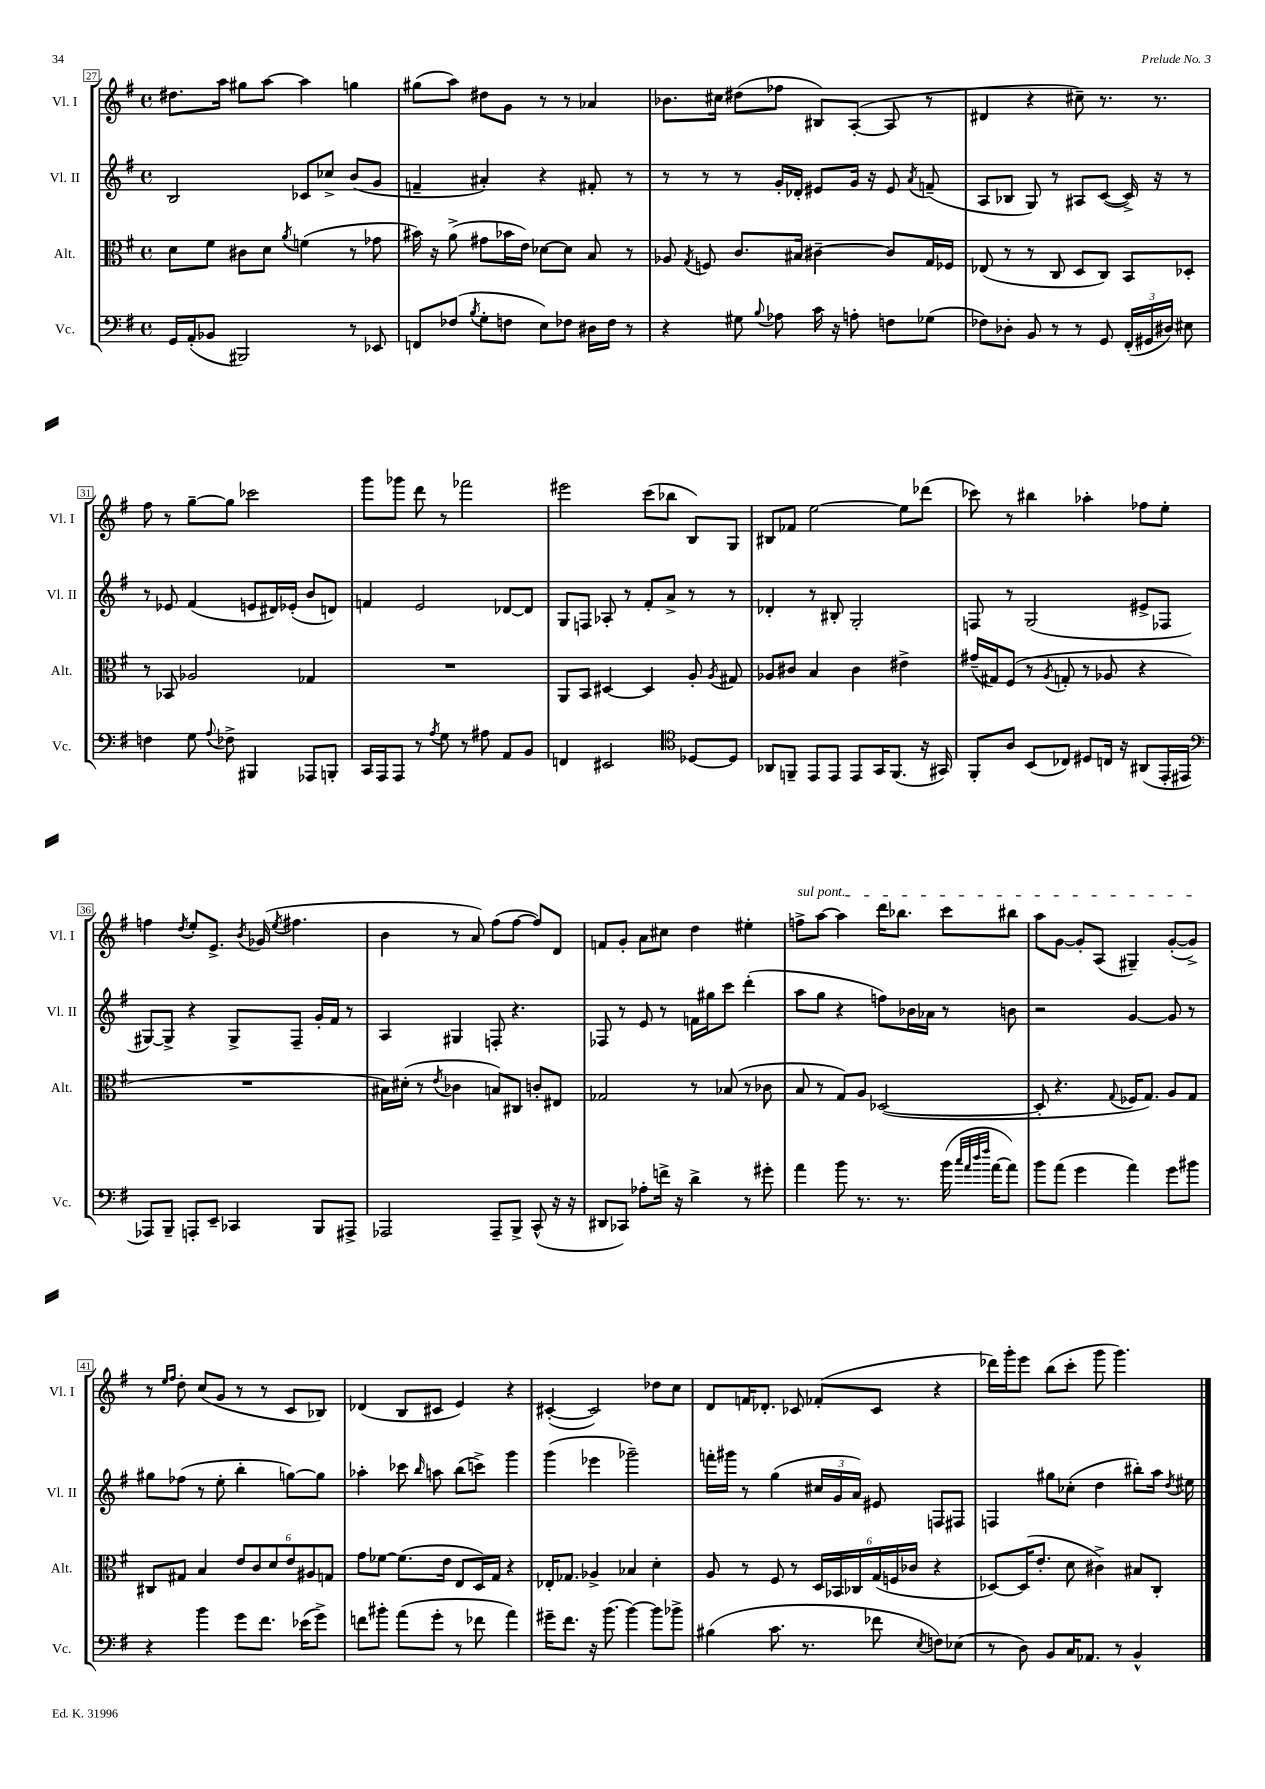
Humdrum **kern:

**kern	**kern	**kern	**kern
*staff4	*staff3	*staff2	*staff1
*clefF4	*clefC3	*clefG2	*clefG2
*k[f#]	*k[f#]	*k[f#]	*k[f#]
*M4/4	*M4/4	*M4/4	*M4/4
*met(c)	*met(c)	*met(c)	*met(c)
16GG	8d	2B	8.dd#
(16AA'	.	.	.
8BB-	8f#	.	.
.	.	.	16aa
2BBB#)	8c#	.	8gg#
.	8d	.	[8aa
.	8qa	.	.
.	(4f	8c-	4aa]
.	.	8cc-^	.
8r	8r	(8b	4gg
8EE-	8g-	8g	.
=	=	=	=
8FF	16b#)	4f~	(8gg#
.	16r	.	.
(8F-	(8a^	.	8aa)
8qB	.	.	.
8G'	8g#	4a#')	8dd#
8F	16b-	.	8g
.	16e)	.	.
8E)	[8d-	4r	8r
8F-	8d-]	.	8r
16D#	8B	8f#'	4a-
16F-	.	.	.
8r	8r	8r	.
=	=	=	=
4r	8A-	8r	8.b-
.	8qG	.	.
.	8F	8r	.
.	.	.	16cc#
8G#	8.c	8r	(8dd#
8qqB	.	.	.
8A-	.	16g'	8ff-
.	16B#	16d-'	.
16c	[4c#~	8e#	8B#)
16r	.	.	.
8A'	.	16g	([8A'
.	.	16r	.
8F	8c#]	8e#	8A]
.	.	8qa	.
(8G-	16G	(8f~	8r
.	16F-	.	.
=	=	=	=
8F-)	(8E-	8A	4d#
8D-'	8r	8B-	.
8BB	8r	8G)	4r
8r	8C	8r	.
8r	8D	8A#	8cc#~)
8GG	8C)	([8c	8.r
(24FF#'	8BB	16c^])	.
24GG#	.	.	.
.	.	16r	8.r
24D#)	.	.	.
8E#	8D-'	8r	.
=	=	=	=
4F	8r	8r	8ff#
.	8BB-	8e-	8r
8G	2A-	(4f#	[8gg~
8qqA	.	.	.
8F-^	.	.	8gg]
4BBB#	.	8e	2ccc-
.	.	16d#)	.
.	.	(16e-'	.
8AAA-	4G-	8b	.
8BBB'	.	8d)	.
=	=	=	=
16CC	1r	4f	8ggg
16AAA	.	.	.
8AAA	.	.	8ggg-
8r	.	2e	8ddd
8qA	.	.	.
8G	.	.	8r
8r	.	.	2fff-
8A#	.	.	.
8AA	.	[8d-	.
8BB	.	8d-]	.
=	=	=	=
4FF	8AA	8G	2eee#
.	8BB	8F	.
2EE#	[4D#	8A-'	.
.	.	8r	.
.	4D#]	8f#'	(8ccc
.	.	8a^	8bb-
*clefC4	*	*	*
[8D-	8A'	8r	8B)
.	8qA	.	.
8D-]	8G#	8r	8G
=	=	=	=
8AA-	8A-	4d-'	8B#
8FF~	8c#	.	8f-
8EE	4B	8r	[2ee
8EE	.	8B#'	.
8EE	4c#	2G'	.
16GG	.	.	.
(8.FF	.	.	.
.	4e#^	.	8ee]
16r	.	.	(8ddd-
16GG#)	.	.	.
=	=	=	=
8FF#'	(16g#~	8F	8ccc-)
.	16G#)	.	.
8A	(8F#	8r	8r
(8BB	8r	(2G	4bb#
.	8qA	.	.
8C-)	8G'	.	.
8D#	8r	.	4aa-'
16C	8A-	.	.
16r	.	.	.
(8AA#	4r	8e#^	8ff-
16EE'	.	8F-	8ee'
16EE#	.	.	.
=	=	=	=
*clefF4	*	*	*
8AAA-)	1r	[8G#)	4ff
8BBB~	.	8G#^]	.
.	.	.	8qdd
8AAA'	.	4r	8ee'
8EE~	.	.	8.e^
4CC-	.	8G#^	.
.	.	.	8qb
.	.	.	(16g-
.	.	.	8qee
.	.	8F#~	4.ff#
8BBB	.	16g'	.
.	.	16f#	.
8AAA#^	.	8r	.
=	=	=	=
2AAA-	16B#)	4A	4b
.	(16d#'	.	.
.	8r	.	.
.	8qe	.	.
.	4c-	4G#	8r
.	.	.	8a)
8AAA-~	8B)	8F'	(8ff#
8BBB^	8C#	4.r	[8ff#
(8CC^^	8c'	.	8ff#])
16r	8E#	.	8d
16r	.	.	.
=	=	=	=
8DD#	2G-	8F-	8f
8CC-)	.	8r	8g'
8A-'	.	8e	8a
16f^	.	8r	8cc#
16r	.	.	.
4d^	8r	16f	4dd
.	.	16gg#	.
.	(8B-	8ccc	.
8r	8r	(4ddd'	4ee#'
8g#'	8c-	.	.
=	=	=	=
4a	8B	8aa	8ff^
.	8r	8gg	[8aa
8b	8G)	4r	4aa]
8.r	8A	.	.
.	([2D-	8ff)	16ddd
8.r	.	.	8.bb-
.	.	16b-	.
.	.	16a-	.
(16b	.	8r	8ccc
32qqcc	.	.	.
32qqa	.	.	.
32qqdd	.	.	.
32qqff#	.	.	.
[16a	.	.	.
8a])	.	8b	8bb#
=	=	=	=
8b	8D-']	2r	8aa
(8a	4.r	.	[8g
4g	.	.	8g']
.	.	.	(8A
.	8qqG	.	.
4a)	16F-	[4g	4G#~)
.	8.G)	.	.
8g	8A	8g]	([8g'
8b#	8G	8r	8g^])
=	=	=	=
4r	8C#	8gg#	8r
.	.	.	16qqee
.	.	.	16qqff#
.	8G#	(8ff-	8dd'
4b	4B	8r	(8cc
.	.	8ee'	8g
8g	12e	4bb'	8r
.	12c	.	.
8.f#	.	.	8r
.	12d	.	.
.	12e	[8gg)	8c
(16e-	.	.	.
.	12A#	.	.
8g^)	.	8gg]	8B-)
.	12G	.	.
=	=	=	=
8f	8g	4aa-'	(4d-
8b#'	[8f-	.	.
(8a	(8.f-]	8ccc-	8B
.	.	16qqbb	.
8g'	.	8aa	8c#
.	16e	.	.
8r	8E	(8bb	4e)
8f-	16D)	8ccc^)	.
.	16G	.	.
4a)	4r	4ggg	4r
=	=	=	=
16g#~	16E-'	(4ggg	([4c#'
8.f#	8.G-	.	.
16r	4A-^	4eee-	2c#])
(8.b	.	.	.
[4b)	4B-	2ggg-~)	.
8b]	4d'	.	8dd-
8b-^	.	.	8cc
=	=	=	=
(4B#	8A	16fff'	8d
.	.	16ggg#	.
.	8r	8r	16f
.	.	.	8.d-'
8.c	8F#	(4gg	.
.	8r	.	8c-
8.r	.	.	.
.	24D	24cc#	(8f-'
.	24BB-	24g	.
.	24C-	24a)	.
8f-	(24G	8e#	8c-
.	24F	.	.
.	24c-	.	.
8qE	.	.	.
8F)	4r	8F	4r
(8E-	.	8F#	.
=	=	=	=
8r	[8D-)	4F	16ddd-)
.	.	.	16ggg'
8D)	(16D-]	.	8eee
.	8.e'	.	.
8BB	.	8gg#	(8bb
16C	8d	(8cc-'	8ccc'
8.AA-	.	.	.
.	4c#^)	4dd	8ggg
8r	.	.	4.ggg)
4BB^^	8B#	8bb#')	.
.	8C'	16aa	.
.	.	8qdd	.
.	.	16ee#	.
==	==	==	==
*-	*-	*-	*-
